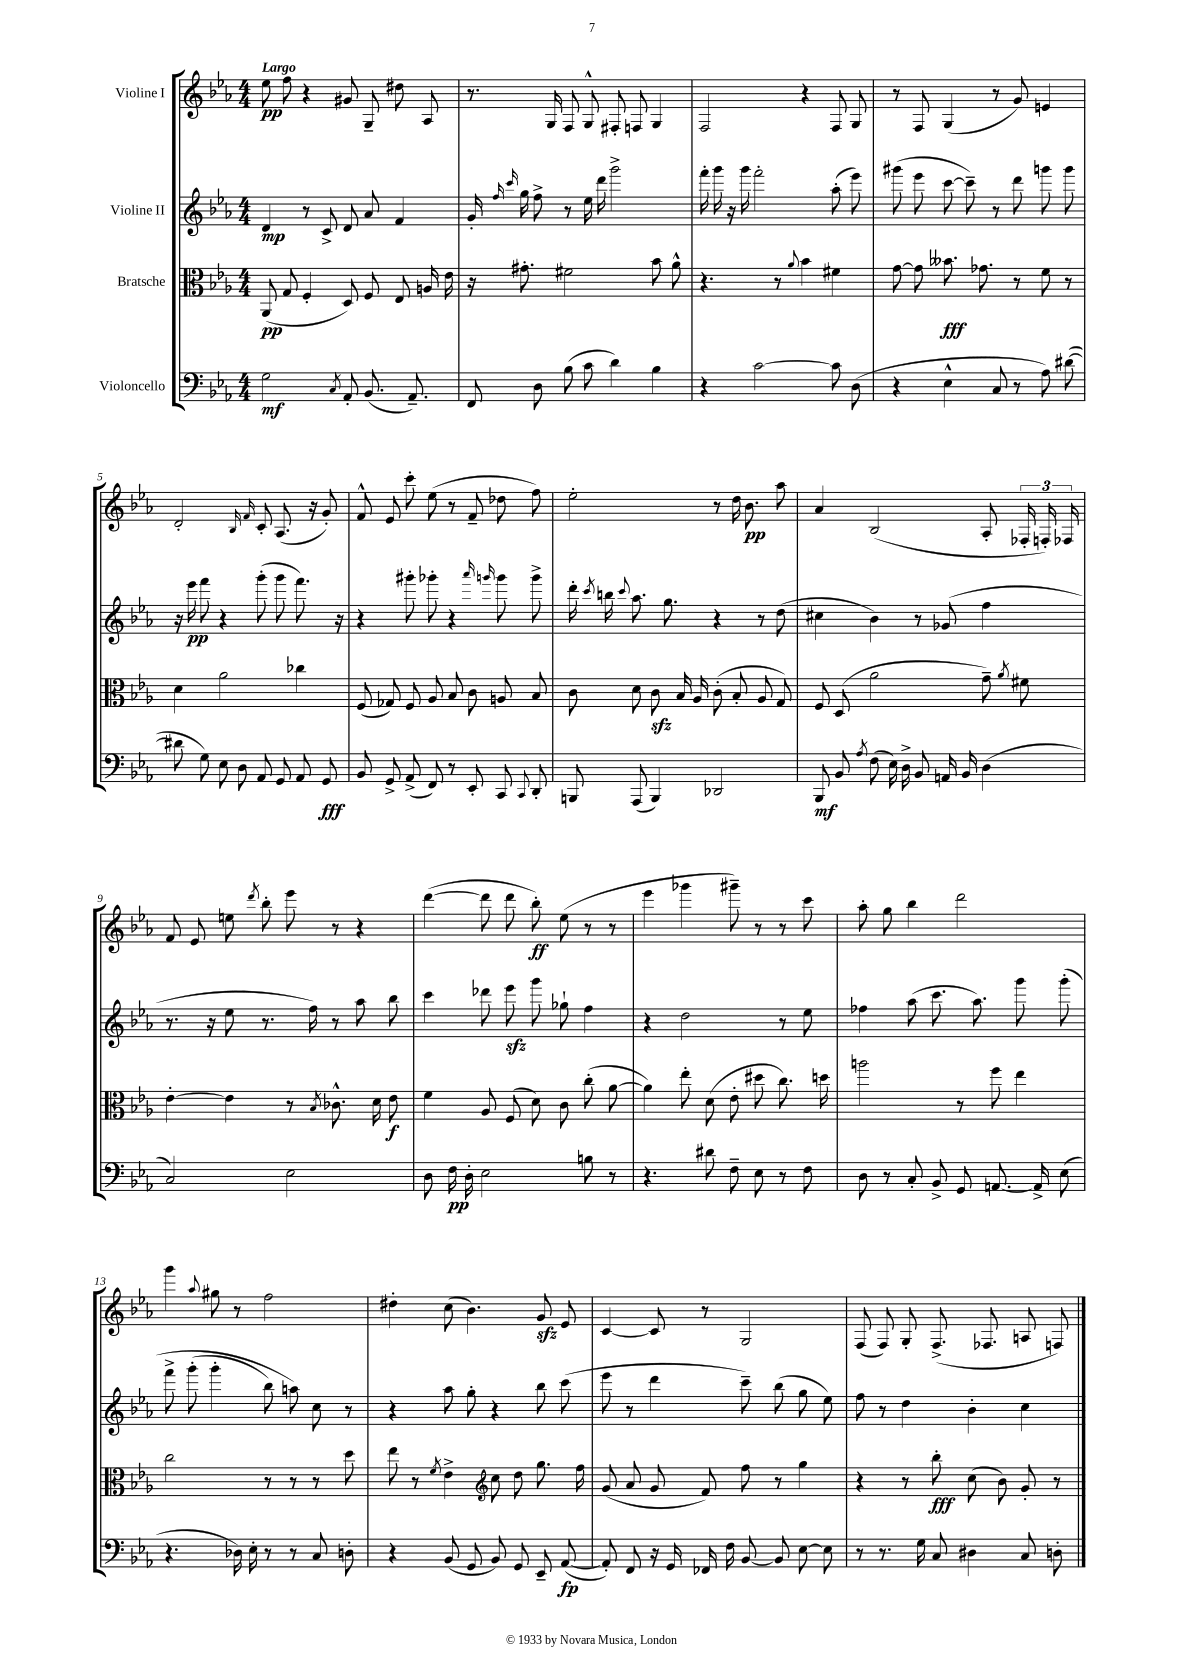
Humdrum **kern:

**kern	**kern	**kern	**kern
*staff4	*staff3	*staff2	*staff1
*clefF4	*clefC3	*clefG2	*clefG2
*k[b-e-a-]	*k[b-e-a-]	*k[b-e-a-]	*k[b-e-a-]
*M4/4	*M4/4	*M4/4	*M4/4
2G\	(8AA-/	4d/	8ee-\
.	8G/	.	8ff\
.	4F'/	8r	4r
.	.	8c^/	.
8qC/	.	.	.
8AA-'/	8D/)	8d/	8g#/
(8.BB-/	8F/	8a-/	8G~/
.	8E-/	4f/	8dd#\
8.AA-~/)	.	.	.
.	16A/	.	8A-/
.	16e-\	.	.
=	=	=	=
8FF/	16r	16g'/	8.r
.	.	16qqff/	.
.	.	16qqccc/	.
.	8.g#'\	16gg\	.
8D\	.	8ff^\	.
.	.	.	16G/
(8B-\	2f#\	8r	8F/
8c\	.	16ee-\	8G^^/
.	.	16ddd\	.
4d\)	.	2ggg^\	8F#'/
.	.	.	8F/
4B-\	8b-\	.	4G/
.	8a-^^\	.	.
=	=	=	=
4r	4.r	16fff'\	2F/
.	.	16ggg\	.
.	.	16r	.
.	.	16ggg\	.
[2c\	.	2fff'\	.
.	8r	.	.
.	8qqa-/	.	.
.	4b-\	.	4r
8c\]	4f#\	(8aa-'\	8F/
(8D\	.	8eee-\)	8G/
=	=	=	=
4r	[8g\	(8ggg#\	8r
.	8g\]	8eee-\	8F/
4E-^^\	8.b--\	[8ccc\	(4G/
.	.	8ccc~\])	.
.	8.g-\	.	.
8C/	.	8r	8r
8r	8r	8ddd\	8g/)
8A-\)	8f\	8ggg\	4e/
([8d#\	8r	8ggg\	.
=	=	=	=
8d#\]	4d\	16r	2d'/
.	.	16eee-\	.
8G\)	.	8fff\	.
8E-\	2a-\	4r	.
8D\	.	.	.
.	.	.	16qqB-/
.	.	.	16qqf/
8AA-/	.	(8ggg'\	8c'/
8GG/	.	8ggg\	(8.A-/
8AA-/	4cc-\	8.fff\)	.
.	.	.	16r
8GG/	.	.	8g'/)
.	.	16r	.
=	=	=	=
8BB-/	(8F/	4r	8f^^/
8GG^/	8G-/)	.	8e-/
(8AA-^/	8F/	8ggg#'\	8ccc'\
8FF/)	8A-/	8ggg-'\	(8ee-\
8r	8B-/	4r	8r
8EE-'/	8c\	.	8f~/
.	.	16qqaaa-/	.
.	.	16qqggg/	.
8CC/	8A/	8ggg\	8dd-\
8qqCC/	.	.	.
8DD'/	8B-/	8ggg^\	8ff\)
=	=	=	=
8BBB/	8c\	16ddd'\	2ee-'\
.	.	8qccc/	.
.	.	16bb\	.
.	.	8qqccc/	.
(8AAA-/	8d\	8.aa-\	.
4BBB/)	8c\	.	.
.	.	8.gg\	.
.	16B-/	.	.
.	16A-/	.	.
2DD-/	(8c'\	4r	8r
.	8B-'/	.	16dd\
.	.	.	8.b-\
.	8A-/	8r	.
.	8G/)	(8dd\	8aa-\
=	=	=	=
8BBB-/	8F/	4cc#\	4a-/
8BB-/	(8D/	.	.
8qA-/	.	.	.
(8F\	2a-\	4b-\)	(2B-/
16E-\)	.	.	.
16D^\	.	.	.
8BB-/	.	8r	.
16AA/	.	(8g-/	.
16BB-/	.	.	.
(4D\	8g~\)	4ff\	8A-'/
.	8qa-/	.	.
.	8f#\	.	24F-'/
.	.	.	24F'/)
.	.	.	24F-/
=	=	=	=
2C/)	[4e-'\	8.r	8f/
.	.	.	8e-/
.	.	16r	.
.	4e-\]	8ee-\	8ee\
.	.	.	8qddd/
.	.	8.r	8bb-'\
2E-\	8r	.	8eee-\
.	.	16ff\)	.
.	8qB-/	.	.
.	8.c-^^\	8r	8r
.	.	8aa-\	4r
.	16d\	.	.
.	8e-\	8bb-\	.
=	=	=	=
8D\	4f\	4ccc\	([4ddd\
16F\	.	.	.
16D'\	.	.	.
2E-\	8A-/	8ddd-\	8ddd\]
.	(8F/	8eee-\	8ddd\
.	8d\)	8ggg\	8bb-'\)
.	8c\	8gg-`\	(8ee-\
8B\	(8cc'\	4ff\	8r
8r	[8a-\	.	8r
=	=	=	=
4.r	4a-\])	4r	4eee-\
.	8ee-'\	2dd\	4ggg-\
8d#\	(8d\	.	.
8F~\	8e-'\	.	8ggg#~\)
8E-\	8dd#\	.	8r
8r	8.cc\)	8r	8r
8F\	.	8ee-\	8ccc\
.	16dd\	.	.
=	=	=	=
8D\	2aa\	4ff-\	8aa-'\
8r	.	.	8gg\
8C'/	.	(8aa-\	4bb-\
8BB-^/	.	8.ccc\	.
8GG/	8r	.	2ddd\
.	.	8.aa-\)	.
[8.AA/	8ff\	.	.
.	4ee-\	8ggg\	.
16AA^/]	.	.	.
(8E-\	.	&(8ggg'\	.
=	=	=	=
4.r	2cc\	8fff^\	4ggg\
.	.	(8ggg'\	.
.	.	.	8qqaa-/
.	.	4ggg'\	8gg#\
16D-\)	.	.	8r
16E-'\	.	.	.
8r	8r	8bb-\)	2ff\
8r	8r	8aa\&)	.
8C/	8r	8cc\	.
8D'\	8dd\	8r	.
=	=	=	=
4r	8ee-\	4r	4dd#'\
.	8r	.	.
.	8qf/	.	.
(8BB-/	4e-^\	8aa-\	(8cc\
8GG/	.	8gg'\	4.b-\)
*	*clefG2	*	*
8BB-/)	8cc\	4r	.
8GG/	8dd\	.	.
8EE-~/	8.gg\	8bb-\	8g/
([8AA-/	.	(8ccc\	8e-/
.	16ff\	.	.
=	=	=	=
8AA-'/])	(8g/	8eee-\	[4c/
8FF/	8a-/	8r	.
16r	8g/	4ddd\	8c/]
16GG/	.	.	.
16FF-/	8f/)	.	8r
16F\	.	.	.
[8BB-/	8ff\	8ccc~\)	2G/
8BB-/]	8r	(8bb-\	.
[8E-\	4gg\	8gg\	.
8E-\]	.	8ee-\)	.
=	=	=	=
8r	4r	8ff\	(8F/
8.r	.	8r	8F/)
.	8r	4dd\	8G'/
16G\	.	.	.
8C/	8bb-'\	.	(8.F^/
4D#\	(8cc\	4b-'\	.
.	.	.	8.F-/
.	8b-\)	.	.
8C/	8g'/	4cc\	8A/
8D'\	8r	.	8F/)
==	==	==	==
*-	*-	*-	*-
